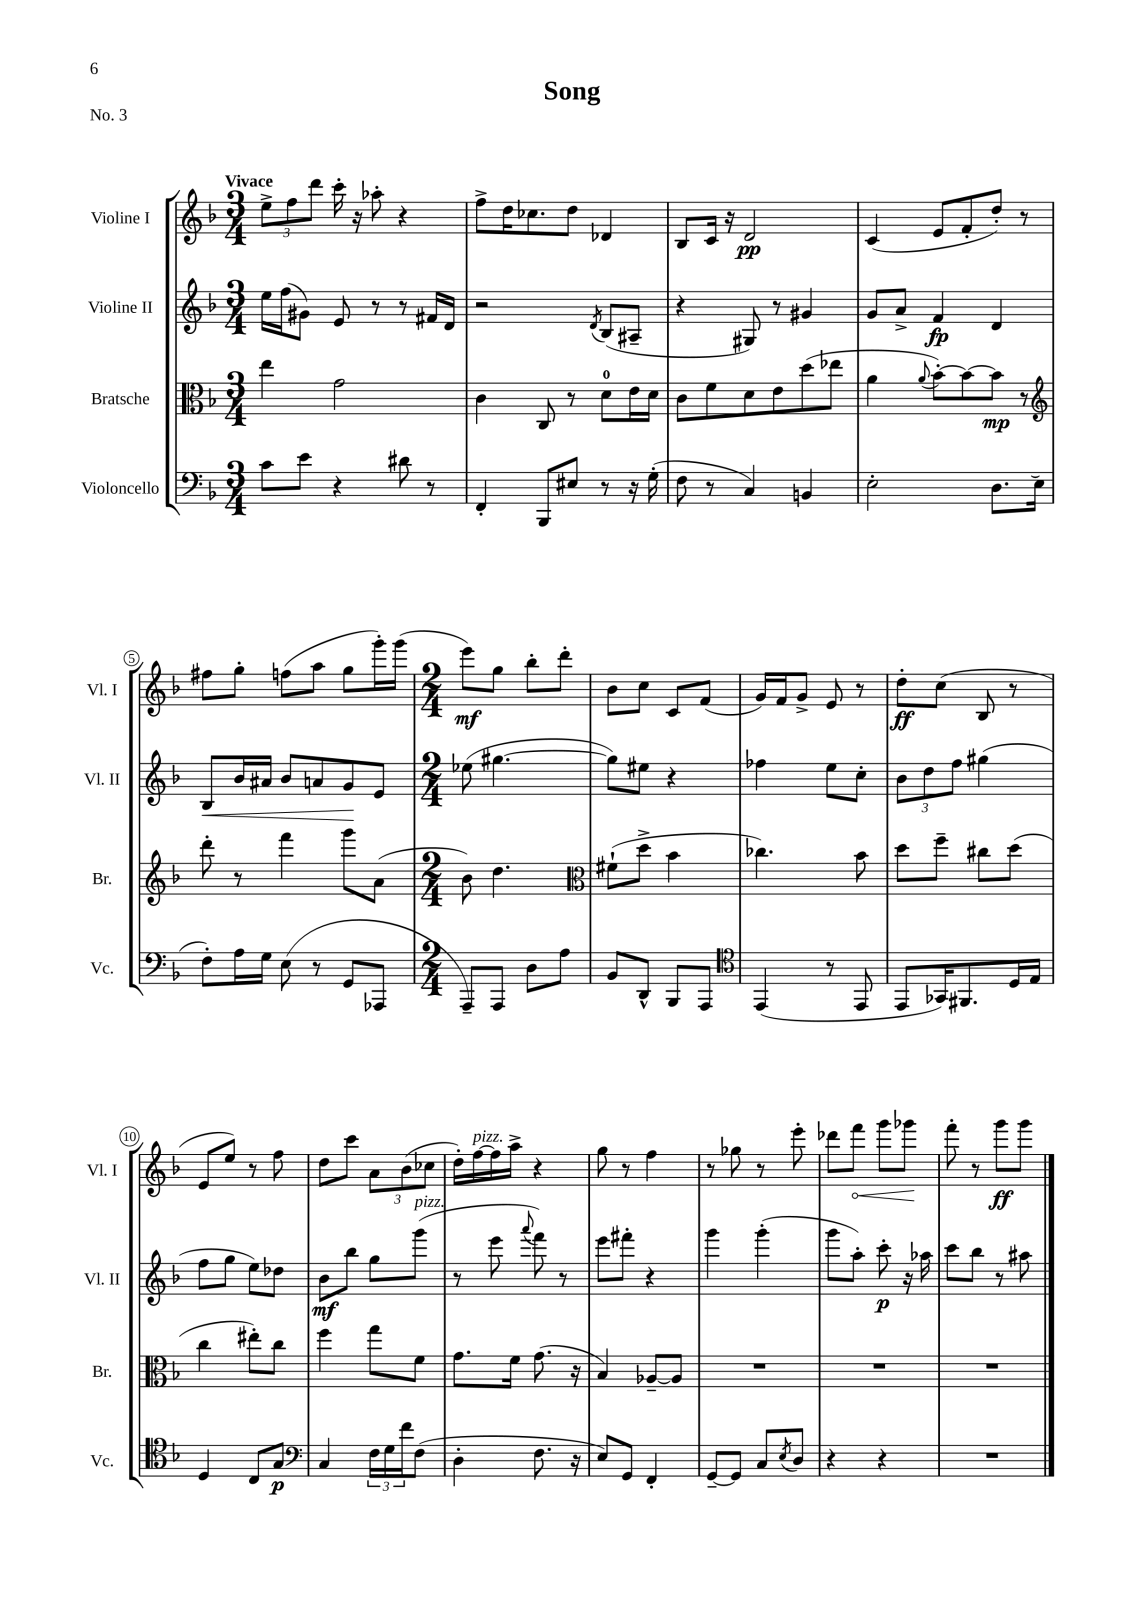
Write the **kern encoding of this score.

**kern	**kern	**kern	**kern
*staff4	*staff3	*staff2	*staff1
*clefF4	*clefC3	*clefG2	*clefG2
*k[b-]	*k[b-]	*k[b-]	*k[b-]
*M3/4	*M3/4	*M3/4	*M3/4
8c	4ee	16ee	12ee^
.	.	(16ff	.
.	.	.	12ff
8e	.	8g#)	.
.	.	.	12ddd
4r	2g	8e	16ccc'
.	.	.	16r
.	.	8r	8aa-'
8d#	.	8r	4r
8r	.	16f#	.
.	.	16d	.
=	=	=	=
4FF'	4c	2r	8ff^
.	.	.	16dd
.	.	.	8.cc-
8BBB-	8C	.	.
8E#	8r	.	8dd
.	.	8qd	.
8r	8d	(8B-	4d-
16r	16e	8A#~	.
(16G'	16d	.	.
=	=	=	=
8F	8c	4r	8B-
8r	8f	.	16c
.	.	.	16r
4C)	8d	8G#)	2d
.	8e	8r	.
4BB	(8dd	4g#	.
.	8ee-	.	.
=	=	=	=
2E'	4a	8g	(4c
.	.	8a^	.
.	8qqa	.	.
.	[8b-')	4f	8e
.	8b-_	.	8f'
8.D	8b-]	4d	8dd')
.	8r	.	8r
(16E	.	.	.
=	=	=	=
*	*clefG2	*	*
8F')	8ddd'	8B-	8ff#
16A	8r	16b-	8gg'
16G	.	16a#	.
(8E	4fff	8b-	(8ff
8r	.	8a	8aa
8GG	8ggg	8g	8gg
8AAA-	(8a	8e	16ggg')
.	.	.	(16ggg
=	=	=	=
*M2/4	*M2/4	*M2/4	*M2/4
8AAA~)	8b-)	(8ee-	8eee)
8AAA	4.dd	[4.gg#	8gg
8D	.	.	8bb-'
8A	.	.	8ddd'
=	=	=	=
*	*clefC3	*	*
8BB-	(8f#`	8gg#])	8b-
8DD^^	8dd^	8ee#	8cc
8BBB-	4b-	4r	8c
8AAA	.	.	(8f
=	=	=	=
*clefC4	*	*	*
(4EE	4.cc-)	4ff-	16g)
.	.	.	16f
.	.	.	8g^
8r	.	8ee	8e
8EE	8b-	8cc'	8r
=	=	=	=
8EE	8dd	12b-	8dd'
.	.	12dd	.
16GG-)	8ff~	.	(8cc
.	.	12ff	.
8.FF#	.	.	.
.	8cc#	(4gg#	8B-
16D	(8dd	.	8r
16E	.	.	.
=	=	=	=
4D	4cc	8ff	8e
.	.	8gg	8ee)
8C	8ee#')	8ee)	8r
8G	8cc	8dd-	8ff
=	=	=	=
*clefF4	*	*	*
4C	4ff	8b-	8dd
.	.	8bb-	8ccc
24F	8gg	8gg	12a
24G	.	.	.
24f	.	.	(12b-
(8F	8f	(8ggg	.
.	.	.	12cc-
=	=	=	=
4D'	8.g	8r	16dd')
.	.	.	[16ff
.	.	8eee	16ff]
.	16f	.	16aa^
.	.	8qqaaa	.
8.F	(8.g	8fff)	4r
.	.	8r	.
16r	16r	.	.
=	=	=	=
8E)	4B-)	8eee	8gg
8GG	.	8fff#'	8r
4FF'	[8A-~	4r	4ff
.	8A-]	.	.
=	=	=	=
[8GG~	2r	4ggg	8r
8GG]	.	.	8gg-
8C	.	(4ggg'	8r
8qE	.	.	.
8D	.	.	8eee'
=	=	=	=
4r	2r	8ggg	8ddd-
.	.	8aa')	8fff
4r	.	8ccc'	8ggg
.	.	16r	8ggg-
.	.	16aa-	.
=	=	=	=
2r	2r	8ccc	8fff'
.	.	8bb-	8r
.	.	8r	8ggg
.	.	8aa#	8ggg
==	==	==	==
*-	*-	*-	*-
